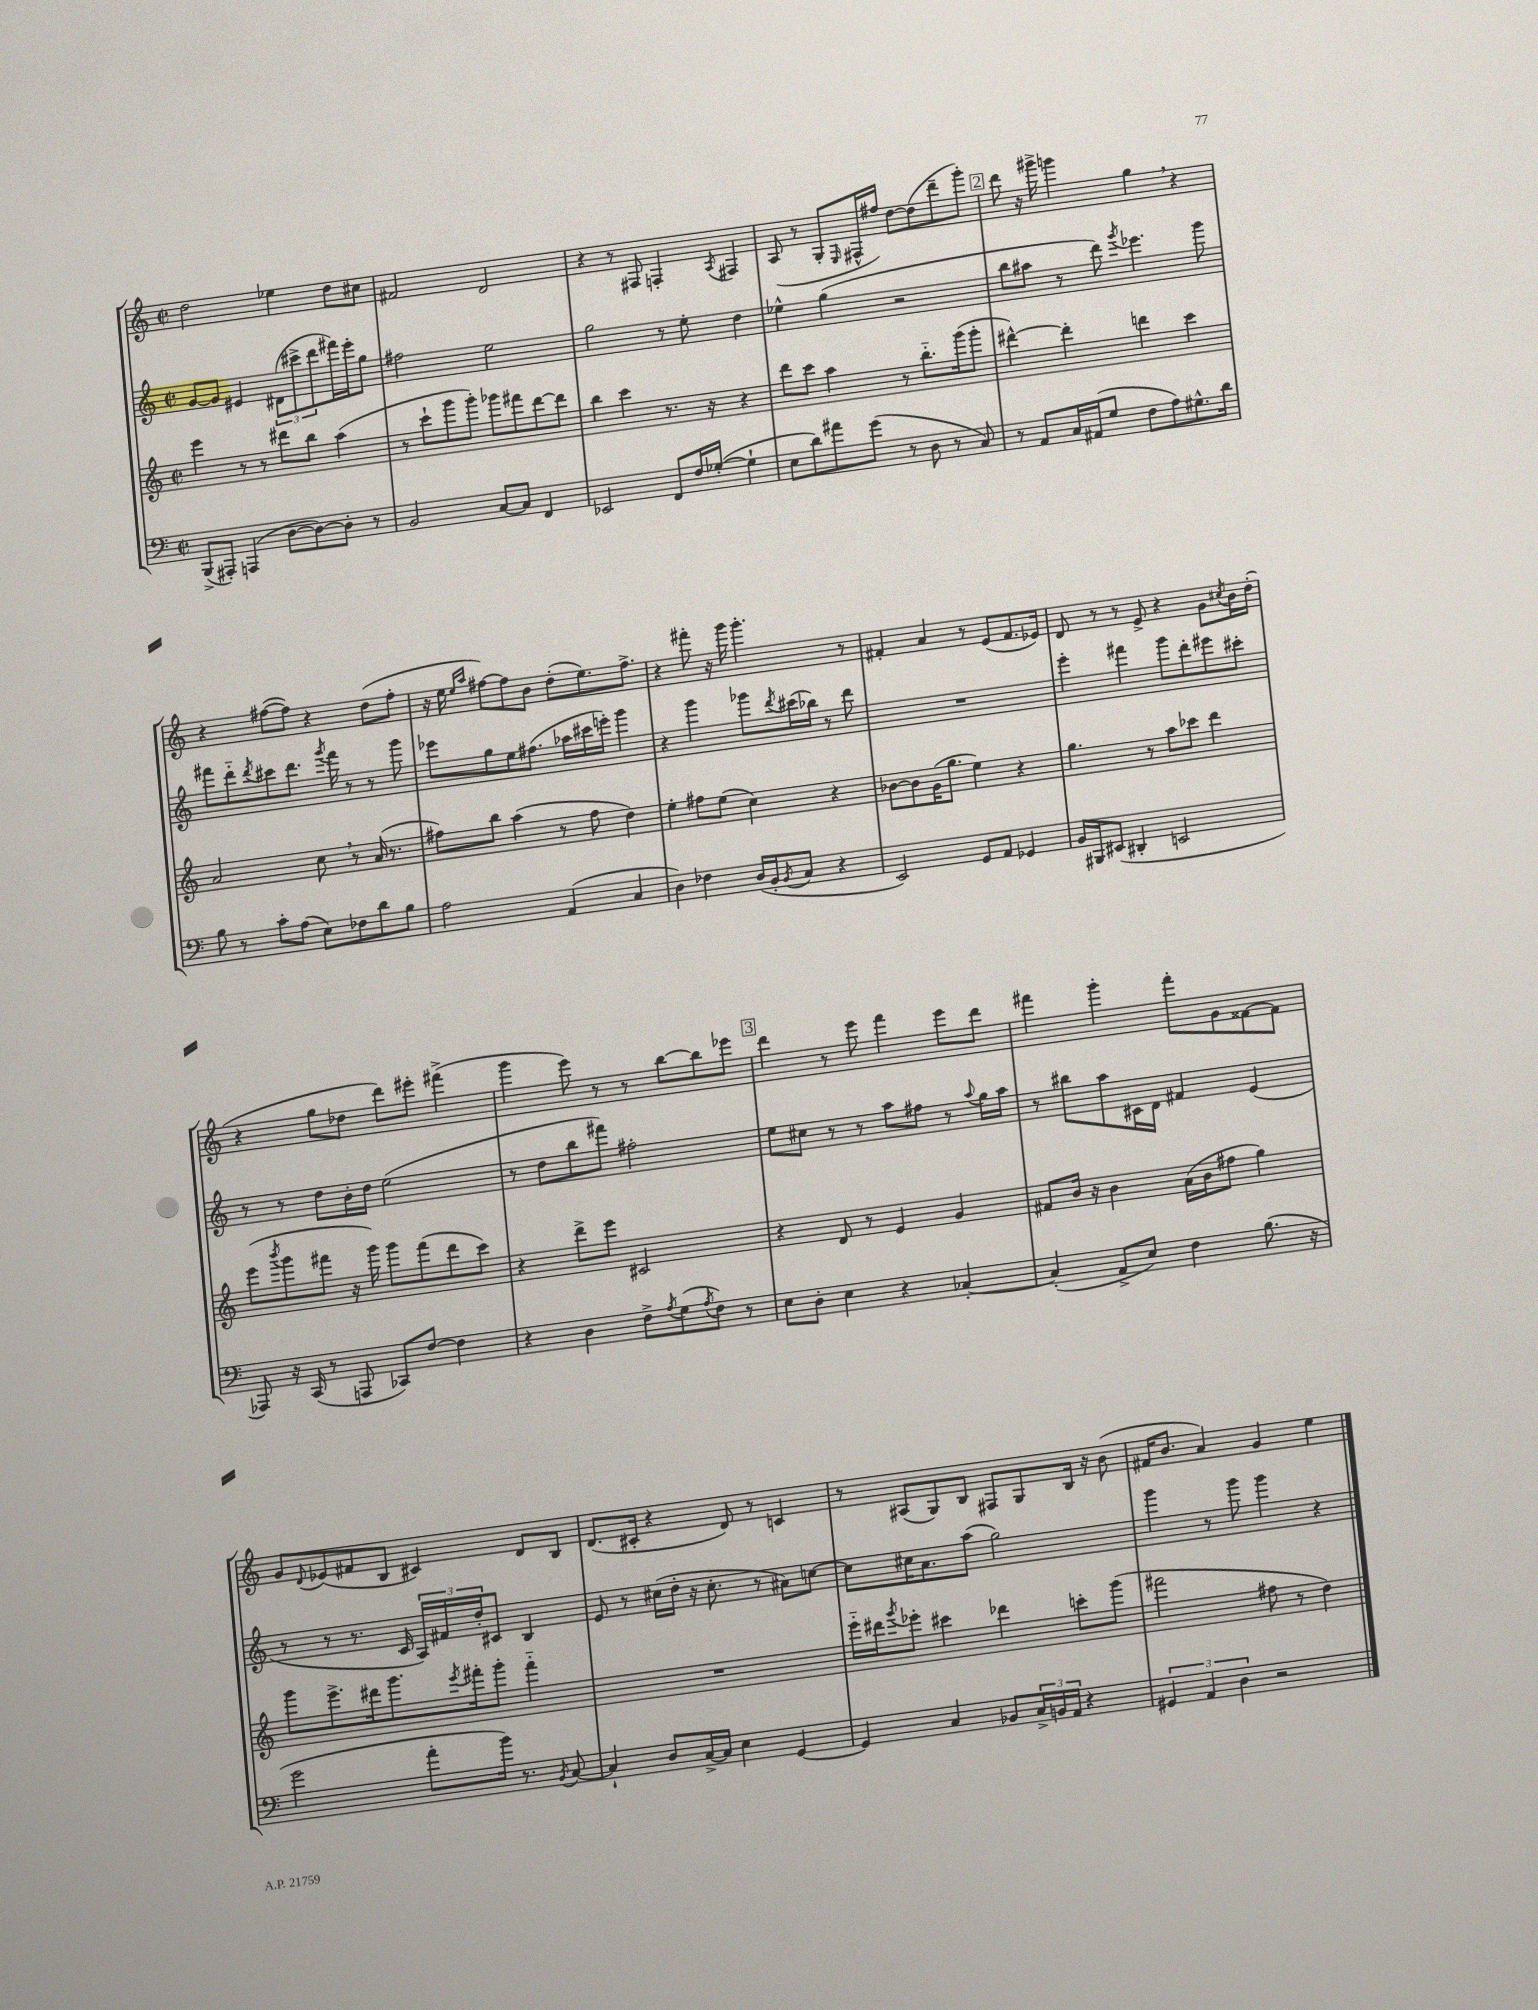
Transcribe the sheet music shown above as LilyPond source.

<<
\new StaffGroup <<
\new Staff = "s0" {
    \clef treble \key c \major \defaultTimeSignature \time 2/2
    d''2 ees''4 d''8 cis''8 |
    fis'2 d'2 |
    r4 r8 fis8 f4-. \acciaccatura { a8 } fis4 |
    a8( r8 g8-. \grace { e16 } fis16-^ fis''16) d''8~ d''8( d'''8-- g'''8-.) |
    \mark \markup { \box "2" } d'''8 r16 gis'''16-> g'''4 g''4 \breathe r4 |
    r4 fis''8~( fis''8) r4 d''8( fis''8-. |
    r16 e''16 \grace { e''16 a''16 } fis''8~) fis''8 b'8 d''8-.( e''8.) fis''8.-> |
    r4 fis'''8-. r16 g'''16 g'''4.-. r8 |
    fis'4-. a'4 r8 e'8( fis'8. ees'16) |
    d'8 r8 r8 e'8-> r4 g'8 \acciaccatura { cis''8 } b'16 d''16-.( |
    r4 g''8 des''8 d'''8) eis'''8-. fis'''4->( |
    g'''4 e'''8) r8 r8 b''8~ b''8 ees'''8 |
    \mark \markup { \box "3" } d'''4 r8 e'''8 f'''4 e'''8 d'''8 |
    fis'''4 g'''4-. fis'''8-. g'8 fisis'8~ fisis'8 |
    g'8 \appoggiatura { d'8 } ees'8( fis'8 b8 cis'4) d'8 b8 |
    d'8.( cis'16-. r4 d'8) r8 c'4 |
    r8 ais8( g8) b8 fis8 g8 b16 r16 b'8( |
    fis'16 b'8. a'4) g'4 e''4 \bar "|." |
}
\new Staff = "s1" {
    \clef treble \key c \major \defaultTimeSignature \time 2/2
    g'8~ g'8 eis'4 \tuplet 3/2 { dis'8( cis'''8-> d'''8 } fis'''16) e'''16-. g''8 |
    fis''2 e''2 |
    g''2 r8 e''8-. d''4 |
    ees''4-^ g''4( r2 |
    \mark \markup { \box "2" } b''8 ais''8 r8 d'''8) \acciaccatura { g'''8 } ees'''4. g'''8 |
    fis'''8 d'''8-_ \acciaccatura { d'''8 } cis'''8 d'''8. \acciaccatura { g'''8 } fis'''16 r8 r8 g'''8 |
    ees'''8 g''8 e''8 fis''8.( aes''16 cis'''16 e'''16-.) g'''4 |
    r4 g'''4 ges'''8 \acciaccatura { d'''8 } cis'''16( bes''16) r8 d'''8 |
    R1 |
    e'''4-. fis'''4 g'''8 d'''8-. eis'''8 cis'''8-. |
    r8 r8 d''8 b'16-. d''16 e''2( |
    r8 d''8 b''8 fis'''8) fis''2-. |
    \mark \markup { \box "3" } e''8 cis''8 r8 r8 a''8 fis''8 r8 \appoggiatura { a''8 } g''16 a''16 |
    r8 bis''8 a''8 cis'16 d'16 fis'4 e'4( |
    r8 r8 r8. c'16 \tuplet 3/2 { a16) fis'16 d''16-. } cis'8 b4 |
    e'8 r8 cis''16( d''16-. r16 cis''8.-. r8 ais'8) c''8~ |
    c''8 cis''16 a'8. a''8( g''2) |
    g'''4 r8 g'''8 g'''4 r4 \bar "|." |
}
\new Staff = "s2" {
    \clef treble \key c \major \defaultTimeSignature \time 2/2
    e'''4 r8 r8 dis'''8 b''8 a''4( |
    r8 c'''8-! g'''8 g'''8-.) ges'''8 fis'''8 d'''8~ d'''8 |
    b''4 c'''4 r8. r16 r4 |
    d'''8 c'''8 a''4 r8 b''8.-_ g'''16( g'''8-. |
    \mark \markup { \box "2" } dis'''4~-^) dis'''4-. d'''4 c'''4 |
    a'2 c''8 \breathe r8 a'16( r8. |
    fis''8) b''8 a''4( r8 fis''8 d''4) |
    e''4-. fis''8 e''8( c''4) r4 |
    bes'8~ bes'8 g'16( g''8. e''4) r4 |
    g''4. r8 a''8 ces'''8 d'''4 |
    e'''8( \acciaccatura { b'''8 } g'''8 fis'''8 r16 g'''16) g'''8 fis'''8( d'''8 c'''8) |
    r4 d'''8-> e'''8 cis'2 |
    \mark \markup { \box "3" } r4 d'8 r8 e'4 g'4 |
    fis'8 b'16 r16 b'4 a'16( b'16 fis''8 g''4) |
    g'''8 e'''8.-> dis'''16 g'''8. \acciaccatura { e'''8 } fis'''16-. g'''8-. fis'''4-_ |
    R1 |
    e'''16-_ dis'''16 \acciaccatura { g'''8 } ees'''8-. cis'''4 des'''4 c'''8-. g'''8( |
    fis'''2 fis''8 r8 d''4) \bar "|." |
}
\new Staff = "s3" {
    \clef bass \key c \major \defaultTimeSignature \time 2/2
    b,,8->( ais,,8-.) a,,4( d8~ d8~) d8-. r8 |
    b,2 c8~ c8 f,4 |
    ees,2 f,8 f16 ges16~-.( ges4-! |
    e8 d'8) ais'8 g'8( r8 d8 r8 c8) |
    \mark \markup { \box "2" } r8 a,8 c16 ais,16( g8 f8 a8) gis8.-^ d'16 |
    b8 r8 c'8-. a8( e8) fes8 d'8 b8 |
    a2 a,4( c4 |
    d4) fes4 d16( b,16-. \acciaccatura { b,8 } c8 r4 |
    e,2) g,8 a,8 ges,4 |
    b,16 bis,,16 eis,8( dis,4-. e,2 |
    aes,,8) r16 c,16( r8 a,,8 ces,8) f8~ f4 |
    r4 d4 f8-> \acciaccatura { a8 } g8( \acciaccatura { a8 } f8) r8 |
    \mark \markup { \box "3" } e8 d8-. e4 r4 ces4~-. |
    ces4-.( a,8-> e8) f4 b8.( r16 |
    g'2 a'8-. b'16) r8. \acciaccatura { b,8 } c8~ |
    c4-! d8 c16~-> c16 e4 g,4~ |
    g,4 c4 bes,8 \tuplet 3/2 { c16-> b,16 a,16 } r4 |
    \tuplet 3/2 { gis,4 a,4 d4 } r2 \bar "|." |
}
>>
>>
\layout { \context { \Score \remove "Bar_number_engraver" } }
